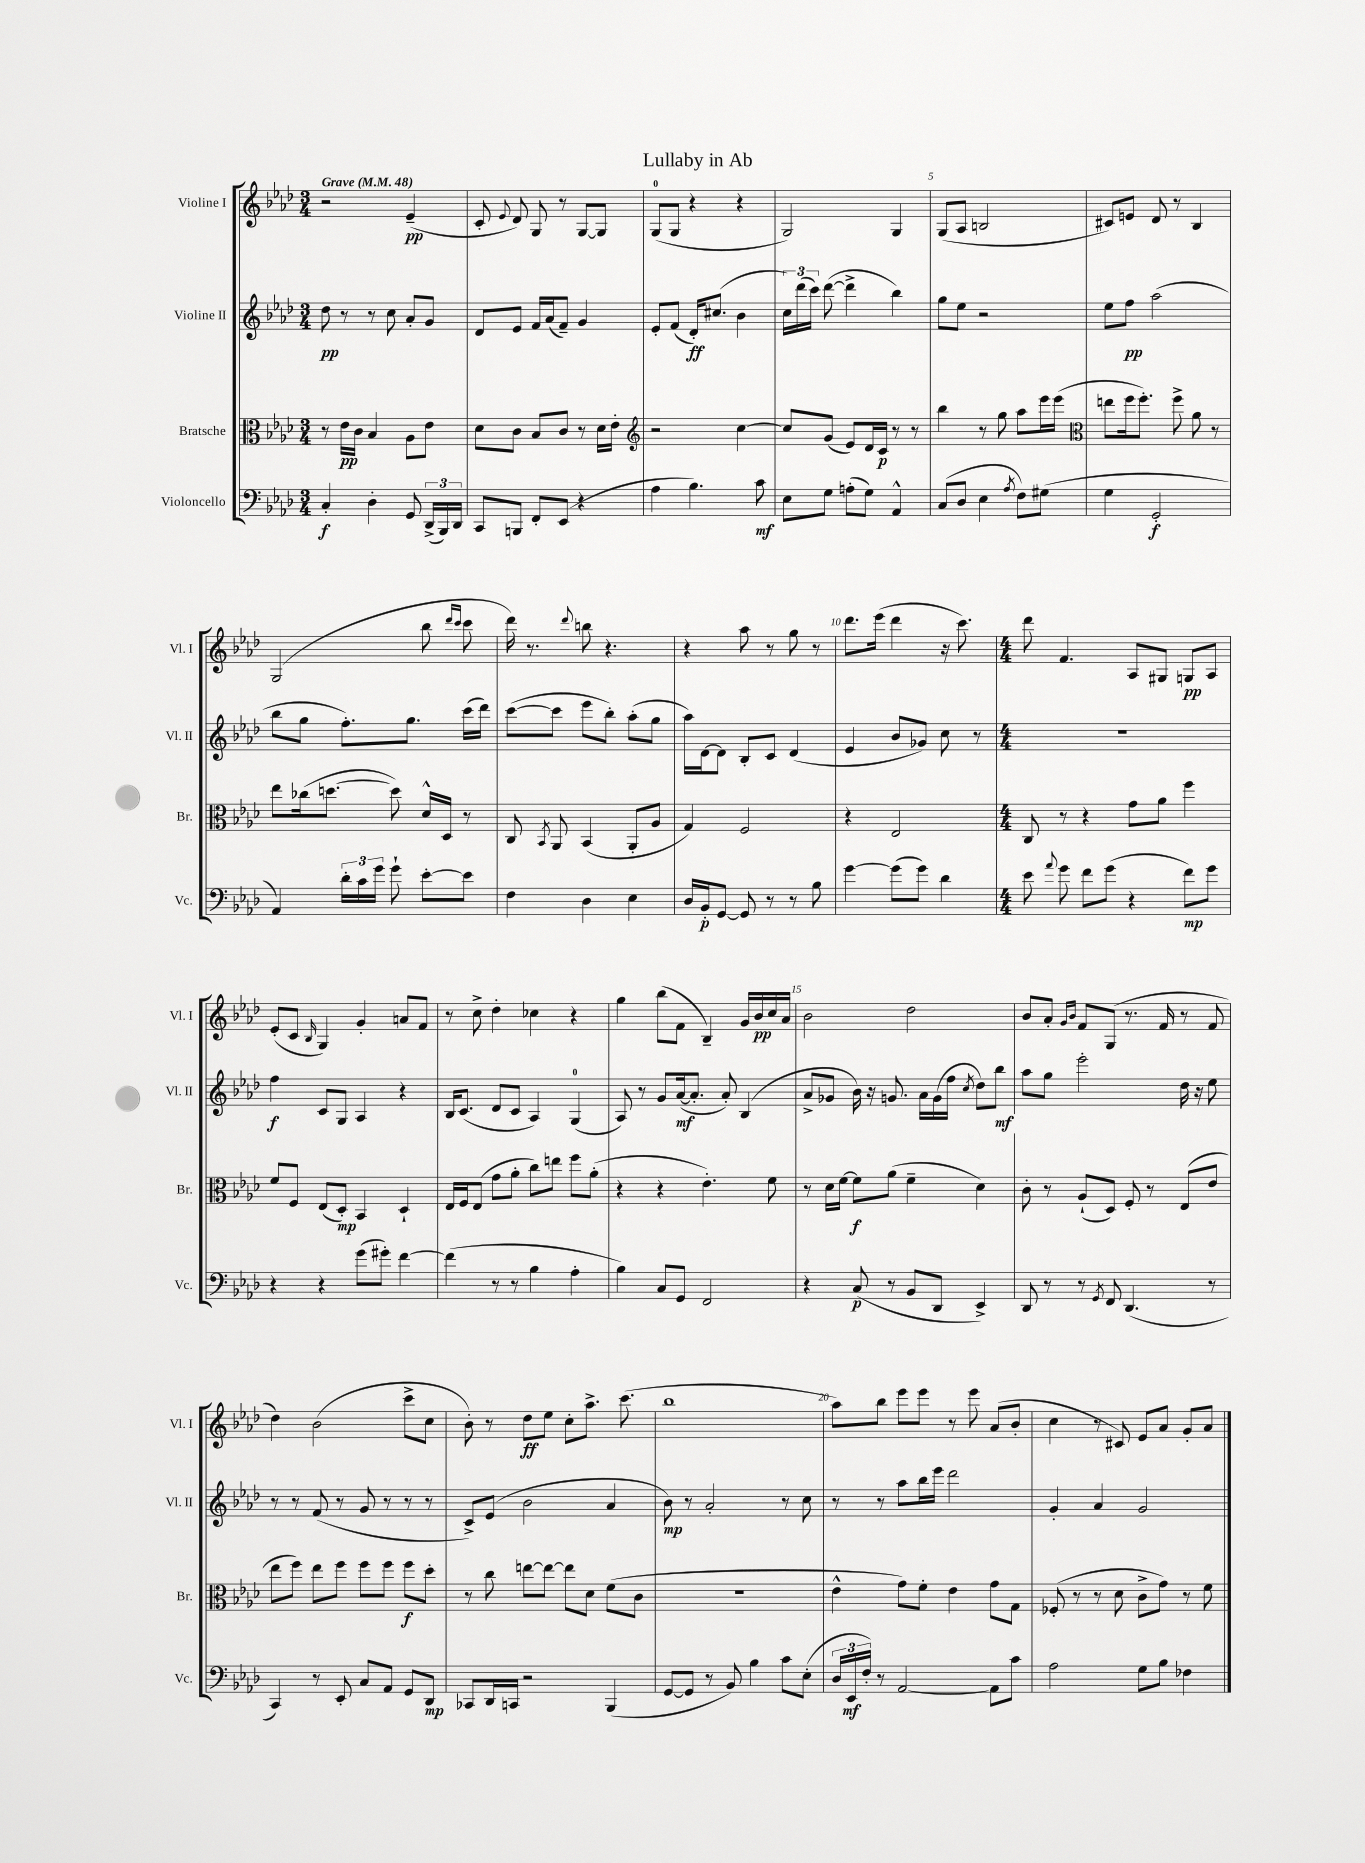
\header { title = "Lullaby in Ab" }
<<
\new StaffGroup <<
\new Staff = "s0" \with { instrumentName = "Violine I" shortInstrumentName = "Vl. I" } {
    \clef treble \key aes \major \numericTimeSignature \time 3/4 \tempo "Grave" 4 = 48
    \autoBeamOff r2 ees'4--\pp( |
    c'8-. \appoggiatura { ees'8 } des'8) g8 r8 g8[~ g8] |
    g8[-0( g8] r4 r4 |
    g2) g4 |
    g8[( aes8] b2 |
    cis'8[) e'8] des'8 r8 bes4 |
    g2( bes''8 \grace { des'''16[ c'''16] } c'''8 |
    des'''16) r8. \appoggiatura { des'''8 } b''8 r4. |
    r4 aes''8 r8 g''8 r8 |
    des'''8.[ ees'''16]( des'''4 r16 c'''8.) |
    \numericTimeSignature \time 4/4 des'''8 f'4. aes8[ gis8] g8[\pp aes8] |
    ees'8[-.( c'8] \grace { bes16 } g4) g'4-. a'8[ f'8] |
    r8 c''8-> des''4-. ces''4 r4 |
    g''4 bes''8[( f'8] bes4--) g'16[ bes'16\pp c''16 aes'16] |
    bes'2 des''2 |
    bes'8[ aes'8]-. \grace { g'16[ bes'16] } f'8[ g8]( r8. f'16 r8 f'8 |
    des''4) bes'2( c'''8[-> c''8] |
    bes'8-.) r8 des''8[\ff ees''8] c''8[-. aes''8.]-> c'''8.( |
    bes''1 |
    aes''8[) bes''8] ees'''8[ ees'''8] r8 ees'''8 aes'8[( bes'8]-. |
    c''4 r8 cis'8) ees'8[ aes'8] g'8[-. aes'8] \bar "|." |
}
\new Staff = "s1" \with { instrumentName = "Violine II" shortInstrumentName = "Vl. II" } {
    \clef treble \key aes \major \numericTimeSignature \time 3/4
    \autoBeamOff des''8\pp r8 r8 c''8 aes'8[-. g'8] |
    des'8[ ees'8] f'16[ aes'16( f'8]--) g'4 |
    ees'8[-. f'8]( des'16[-.\ff) cis''8.]( bes'4 |
    \tuplet 3/2 { c''16[) des'''16( c'''16]) } des'''8~( des'''4-> bes''4) |
    g''8[ ees''8] r2 |
    ees''8[ f''8]\pp aes''2( |
    bes''8[ g''8] f''8.[-.) g''8.] c'''16[( des'''16]) |
    c'''8[~( c'''8] ees'''8[ bes''8]-.) aes''8[-.( g''8] |
    aes''16[) des'16~ des'8] bes8[-. c'8] des'4( |
    ees'4 bes'8[ ges'8]) c''8 r8 |
    \numericTimeSignature \time 4/4 R1 |
    f''4\f c'8[ g8] aes4 r4 |
    bes16[ c'8.]( des'8[ c'8] aes4) g4-0( |
    aes8) r8 g'8[ aes'16~\mf( aes'8.]-. aes'8-.) bes4( |
    aes'8[-> ges'8] bes'16) r16 g'8. aes'16[ g'16( f''16] \acciaccatura { c''8 } des''8[) bes''8]\mf |
    aes''8[ g''8] ees'''2-. des''16 r16 ees''8 |
    r8 r8 f'8( r8 g'8 r8 r8 r8 |
    c'8[->) ees'8]( bes'2 aes'4 |
    bes'8\mp) r8 aes'2-. r8 c''8 |
    r8 r8 aes''8[ bes''16 ees'''16] des'''2 |
    g'4-. aes'4 g'2 \bar "|." |
}
\new Staff = "s2" \with { instrumentName = "Bratsche" shortInstrumentName = "Br." } {
    \clef alto \key aes \major \numericTimeSignature \time 3/4
    \autoBeamOff r8 ees'16[\pp c'16] bes4 aes8[ ees'8] |
    des'8[ c'8] bes8[ c'8] r8 des'16[ ees'16]-. |
    \clef treble r2 c''4~ |
    c''8[ g'8]( ees'8[) des'16 c'16]\p r8 r8 |
    bes''4 r8 g''8 aes''8[ ees'''16 ees'''16]( |
    \clef alto e''8[ f''16 f''8.]-.) f''8-> aes'8 r8 |
    ees''8[ ces''16( d''8.]~ d''8) des'16[-^ des16] r8 |
    c8 \acciaccatura { bes,8 } aes,8 bes,4( aes,8[-. aes8] |
    g4) f2 |
    r4 ees2 |
    \numericTimeSignature \time 4/4 c8 r8 r4 g'8[ aes'8] f''4 |
    f'8[ f8] ees8[( des8]-.\mp) bes,4 des4-! |
    ees16[ f16 ees8]( g'8[ aes'8]-. c''8[) e''8] f''8[ aes'8]-.( |
    r4 r4 ees'4.-.) f'8 |
    r8 des'16[ f'16]~ f'8[\f aes'8]( f'4-- des'4) |
    c'8-. r8 aes8[-!( des8]) f8-. r8 ees8[( ees'8] |
    ees''8[ f''8]) ees''8[ f''8] f''8[ f''8] f''8[\f des''8]-. |
    r8 c''8 e''8[~ e''8]~ e''8[ des'8] f'8[( c'8] |
    R1 |
    ees'4-^ g'8[) f'8]-. ees'4 g'8[ g8] |
    fes8-.( r8 r8 des'8 c'8[-> g'8]) r8 f'8 \bar "|." |
}
\new Staff = "s3" \with { instrumentName = "Violoncello" shortInstrumentName = "Vc." } {
    \clef bass \key aes \major \numericTimeSignature \time 3/4
    \autoBeamOff c4-.\f des4-. g,8 \tuplet 3/2 { des,16[->( bes,,16) des,16] } |
    c,8[ b,,8] f,8[-. ees,8]( r4 |
    aes4 bes4.) c'8\mf |
    ees8[ g8] a8[-.( g8]) aes,4-^ |
    c8[( des8] ees4 \acciaccatura { aes8 } f8[) gis8]( |
    g4 g,2-.\f |
    aes,4) \tuplet 3/2 { des'16[-. c'16 g'16] } g'8-! ees'8[~-. ees'8] |
    f4 des4 ees4 |
    des16[ bes,16-.\p g,8]~ g,8 r8 r8 bes8 |
    g'4~ g'8[( g'8]) des'4 |
    \numericTimeSignature \time 4/4 ees'8 \appoggiatura { aes'8 } g'8 f'8[ g'8]( r4 f'8[\mp) g'8] |
    r4 r4 g'8[( gis'8]-.) f'4~ |
    f'4( r8 r8 bes4 aes4-. |
    bes4) c8[ g,8] f,2 |
    r4 c8\p( r8 bes,8[ des,8] ees,4->) |
    des,8 r8 r8 \acciaccatura { g,8 } f,8 des,4.( r8 |
    c,4) r8 ees,8-. c8[ aes,8] g,8[ des,8]\mp |
    ces,8[ des,16 c,16] r2 bes,,4( |
    g,8[~ g,8] r8 bes,8) bes4 c'8[ ees8]-.( |
    \tuplet 3/2 { des16[ ees,16\mf f16]-.) } r8 aes,2~ aes,8[ c'8] |
    aes2 g8[ bes8] fes4 \bar "|." |
}
>>
>>
\layout { \context { \Score \override BarNumber.break-visibility = ##(#f #t #t) barNumberVisibility = #(every-nth-bar-number-visible 5) } }
